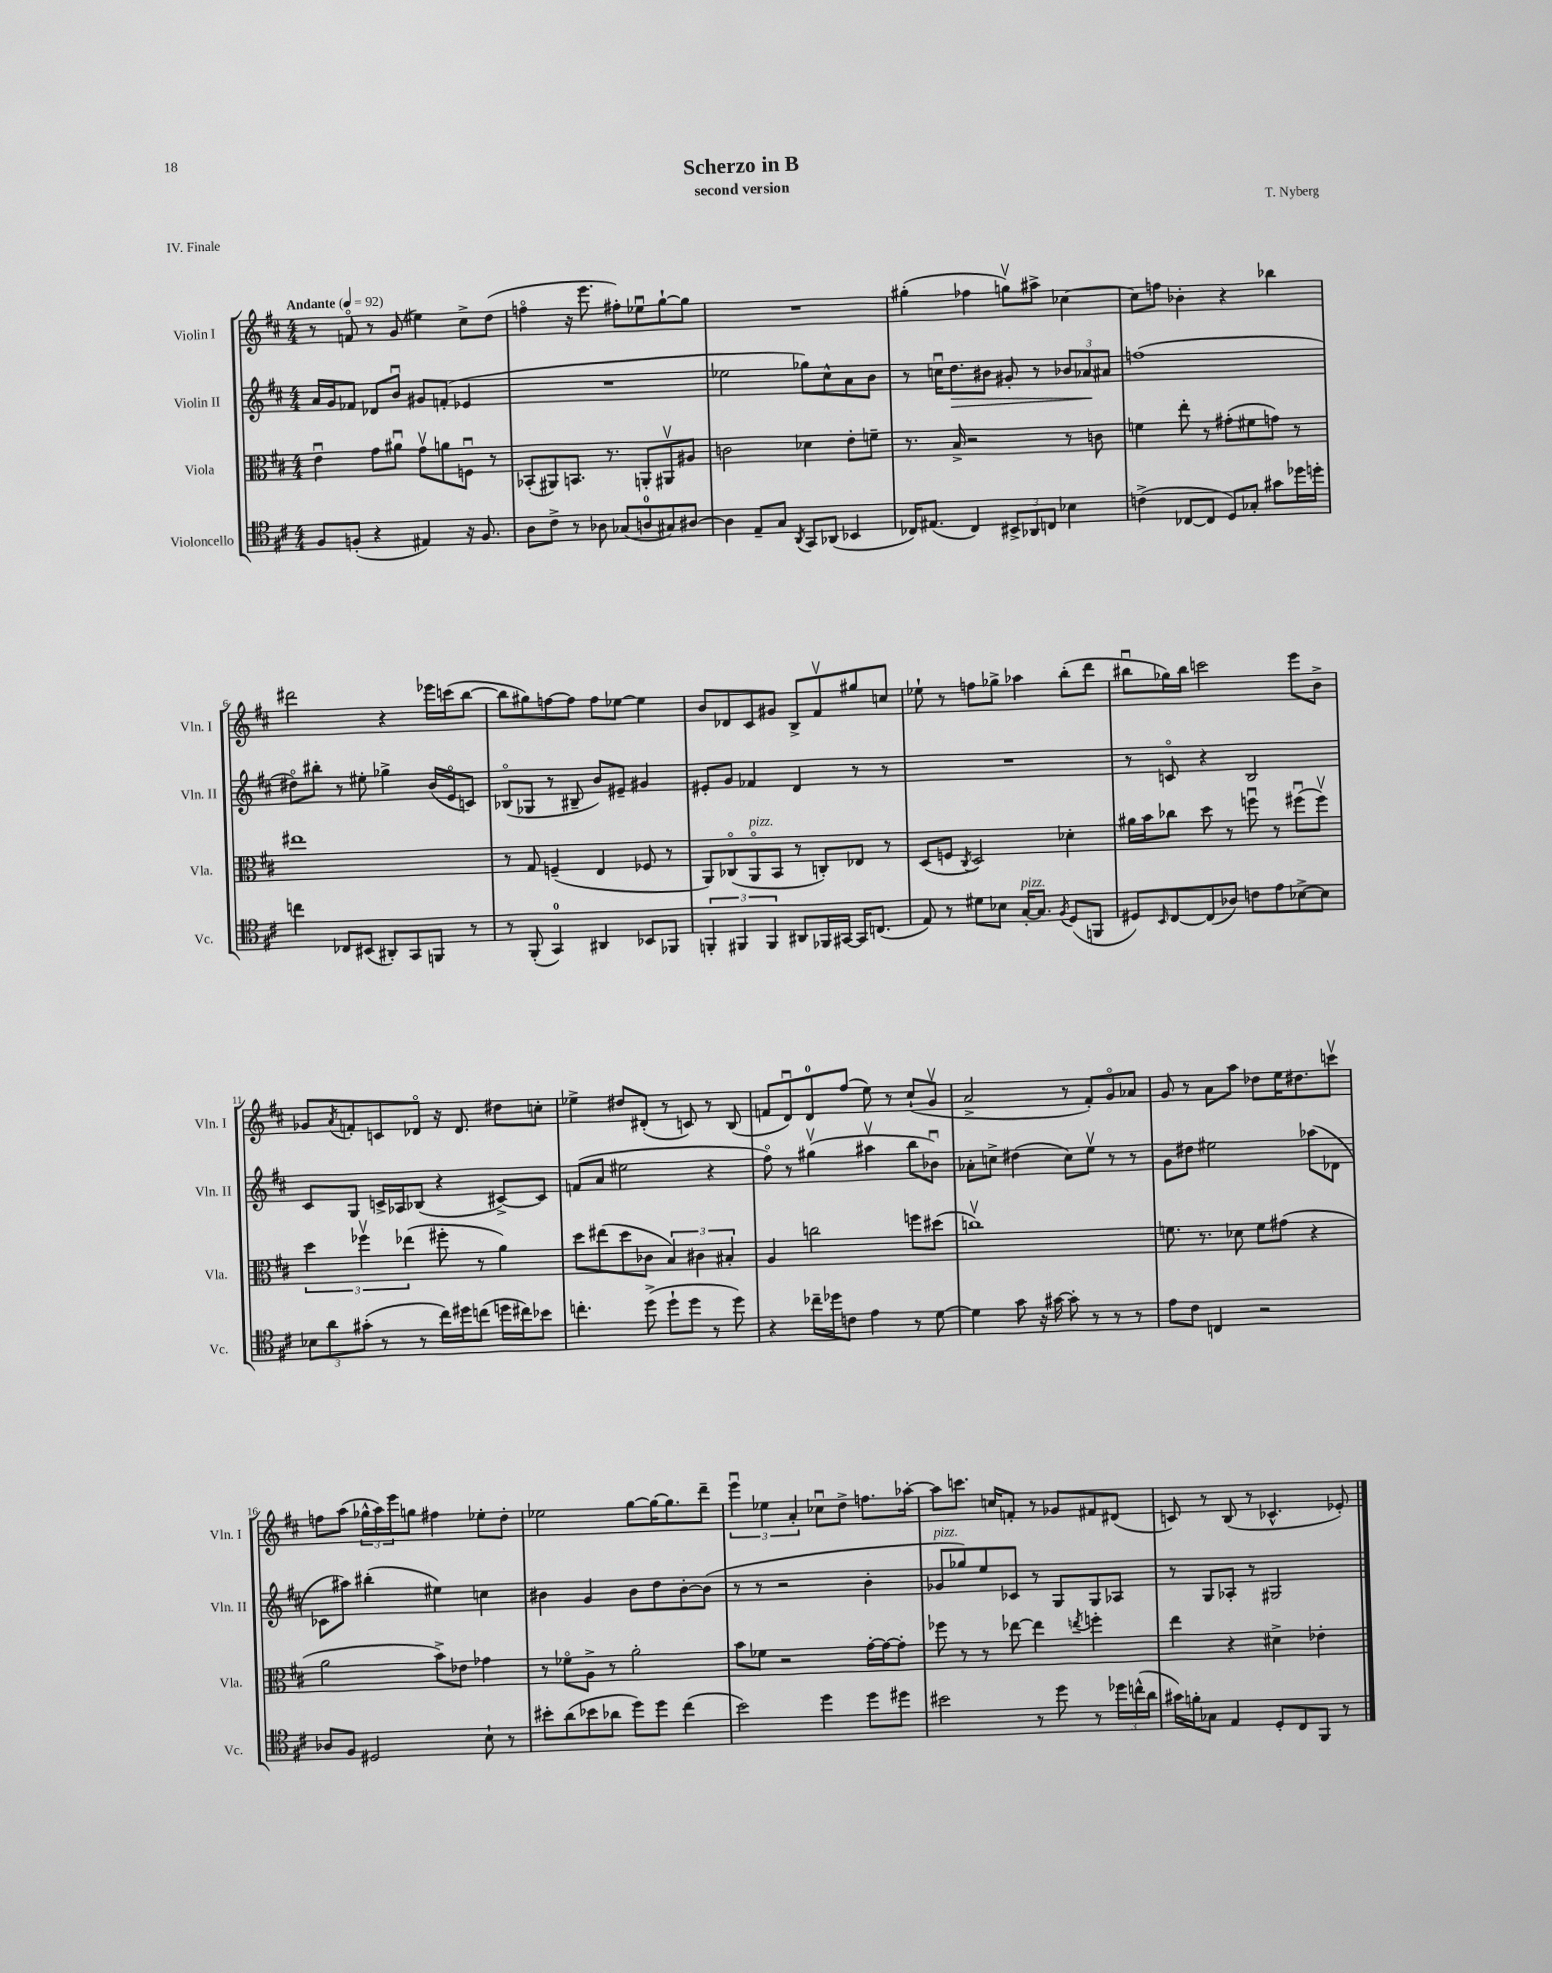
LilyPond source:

\header { title = "Scherzo in B" composer = "T. Nyberg" subtitle = "second version" piece = "IV. Finale" }
<<
\new StaffGroup <<
\new Staff = "s0" \with { instrumentName = "Violin I" shortInstrumentName = "Vln. I" } {
    \clef treble \key d \major \numericTimeSignature \time 4/4 \tempo "Andante" 4 = 92
    r8 f'8\flageolet r8 g'8( eis''4) cis''8-> d''8( |
    f''4\flageolet r16 e'''8. fis''8-.) ees''8\downbow g''8~-! g''8 |
    R1 |
    gis''4-.( fes''4 g''8\upbow) ais''8-> ces''4~ |
    ces''8 f''8 bes'4-. r4 bes''4 |
    dis'''2 r4 ees'''16 c'''16( b''8~ |
    b''8 gis''8) f''8~ f''8 f''8 ees''8~ ees''4 |
    b'8 des'8 cis'8 gis'8 b8-> fis'8\upbow gis''8 c''8 |
    ees''8-! r8 f''8 ges''8-> aes''4 b''8-.( d'''8 |
    bis''8\downbow ges''16) bis''16 c'''2 e'''8 b'8-> |
    ges'8 \acciaccatura { a'8 } f'8-. c'8 des'8\flageolet r16 des'8. dis''8 c''8-. |
    ees''4-> dis''8 dis'8-.( r8 c'8) r8 b8( |
    f'8 d'8\downbow) d'8-0 fis''8( e''8) r8 cis''8-!( g'8\upbow |
    a'2-> r8 fis'8-.) g'8\flageolet aes'8 |
    g'8 r8 a'8 a''8 des''8 e''16 dis''8. c'''8\upbow |
    f''8 a''8( \tuplet 3/2 { ges''16-^ a''16) e'''16 } g''8 fis''4 ees''8-. d''8-. |
    ees''2 g''8~ g''16~ g''8. d'''8-- |
    \tuplet 3/2 { e'''4\downbow ees''4 a'4-. } ces''8\downbow d''8-> f''8. aes''16~-. |
    aes''8 c'''8. c''16 f'8-. r8 ges'8 fis'8 dis'8( |
    c'8) r8 b8( r8 ces'4.-^ ees'8-.) \bar "|." |
}
\new Staff = "s1" \with { instrumentName = "Violin II" shortInstrumentName = "Vln. II" } {
    \clef treble \key d \major \numericTimeSignature \time 4/4
    a'16 g'16 fes'8 des'8 b'8\downbow gis'8 f'8-.( ees'4 |
    R1 |
    ees''2 ges''8) cis''8-^ a'8 b'8 |
    r8 c''16\downbow d''8.\> bis'8 gis'8-. r8 \tuplet 3/2 { bes'8 aes'8\! ais'8 } |
    f''1( |
    dis''8\flageolet) bis''8-. r8 eis''8-. ges''4-> b'16( e'16\flageolet c'8) |
    bes8\flageolet( ges8 r8 bis8-- b'8) eis'8-- gis'4 |
    eis'8-. g'8 fes'4 d'4 r8 r8 |
    R1 |
    r8 c'8\flageolet r4 b2 |
    cis'8 g8 c'16-> aes16 bes8( r4 cis'8~->) cis'8 |
    f'8( a'8 eis''2 r4 |
    fis''8\flageolet) r8 gis''4\upbow( ais''4\upbow b''8 bes'8\downbow) |
    aes'8-. c''8-> dis''4( c''8) e''8\upbow r8 r8 |
    g'8 dis''8 eis''2 aes''8( des'8 |
    ces'8 ais''8) bis''4-.( eis''4) c''4 |
    bis'4 g'4 bis'8 d''8 bis'8~-. bis'8( |
    r8 r8 r2 b'4-. |
    ges'8^\markup { \italic "pizz." } ges''8) e''8 ces'8 r8 g8 g8 aes8 |
    r8 g8 aes8-. r8 gis2 \bar "|." |
}
\new Staff = "s2" \with { instrumentName = "Viola" shortInstrumentName = "Vla." } {
    \clef alto \key d \major \numericTimeSignature \time 4/4
    e'4\downbow g'8 ais'8\downbow g'8\upbow a'8 f8\downbow r8 |
    bes,8-.( ais,8) b,8. r8. a,8-. ais,8\upbow ais8 |
    c'2 des'4 e'8-. f'8-- |
    r8. b16-> r2 r8 c'8 |
    f'4 e''8-. r8 gis'8-.( fis'8 g'8) r8 |
    eis''1 |
    r8 g8 f4--( e4 fes8 r8 |
    a,8) ces8\flageolet( a,8\flageolet^\markup { \italic "pizz." } b,8 r8 c8-.) ees8 r8 |
    d8( f8 \acciaccatura { cis8 } d2) des'4-. |
    ais'16 b'16 ces''8 d''8 r8 f''8\downbow r8 fis''8\downbow( fis''8\upbow) |
    \tuplet 3/2 { d''4 fes''4\upbow ees''4( } fis''8-. r8 a'4) |
    d''8 eis''8( d''8 ces'8 \tuplet 3/2 { b4) cis'4 bis4-. } |
    a4 c''2 f''8 dis''8( |
    c''1\upbow) |
    f'8. r8. des'8 f'8 gis'8( r4 |
    a'2 b'8->) ees'8 ges'4 |
    r8 fes'8\flageolet a8-> r8 a'2-. |
    b'8 fes'8 r2 g'16~-. g'16~ g'8-. |
    fes''8 r8 r8 ees''8~ ees''4 \acciaccatura { e''8 } f''4-. |
    e''4 r4 dis'4-> ees'4-. \bar "|." |
}
\new Staff = "s3" \with { instrumentName = "Violoncello" shortInstrumentName = "Vc." } {
    \clef tenor \key d \major \numericTimeSignature \time 4/4
    fis8 f8-.( r4 eis4) r16 f8. |
    a8 cis'8-> r8 aes8 ges8( a8-0 gis8) ais8~ |
    ais4 e8-- g8 \acciaccatura { a,8 } g,8 aes,8( bes,4 |
    ces16) eis8.( ces4) \tuplet 3/2 { bis,8-> aes,8 c8 } bes4 |
    c'4->( ces8~ ces8 d8) ges8-. gis'8 des''16 d''16-. |
    c''4 ces8 bis,8( ais,8-.) g,8 f,8 r8 |
    r8 fis,8-.( g,4-0) ais,4 bes,8 fes,8 |
    \tuplet 3/2 { f,4-. fis,4 fis,4 } ais,8 fes,16 gis,16~ gis,16 c8.( |
    e8) r8 dis'8 bes8 g16~-.^\markup { \italic "pizz." } g8. \acciaccatura { fis8 } d8( f,8 |
    dis8) \grace { b,16 } cis8~ cis8( aes8) c'8 e'8 bes8~-> bes8 |
    \tuplet 3/2 { bes8 a'8 gis'8-.( } r8 r8 cis''16) dis''16 c''8( d''16 cis''16) bes'8 |
    c''4.-. d''8->( d''8-! d''8 r8 d''8) |
    r4 ces''16-- des''16 c'8 e'4 r8 d'8~ |
    d'4 g'8 r16 gis'16~ gis'8-. r8 r8 r8 |
    e'8 cis'8 c4 r2 |
    aes8 fis8 dis2 b8-! r8 |
    bis'8-. a'8( bes'8 aes'8 d''8) d''8 cis''4( |
    b'2) d''4 d''8 dis''8 |
    bis'2 r8 d''8 r8 \tuplet 3/2 { des''16 c''16-^( a'16 } |
    gis'16) f'16-. ges8 e4 d8-. cis8 fis,8 r8 \bar "|." |
}
>>
>>
